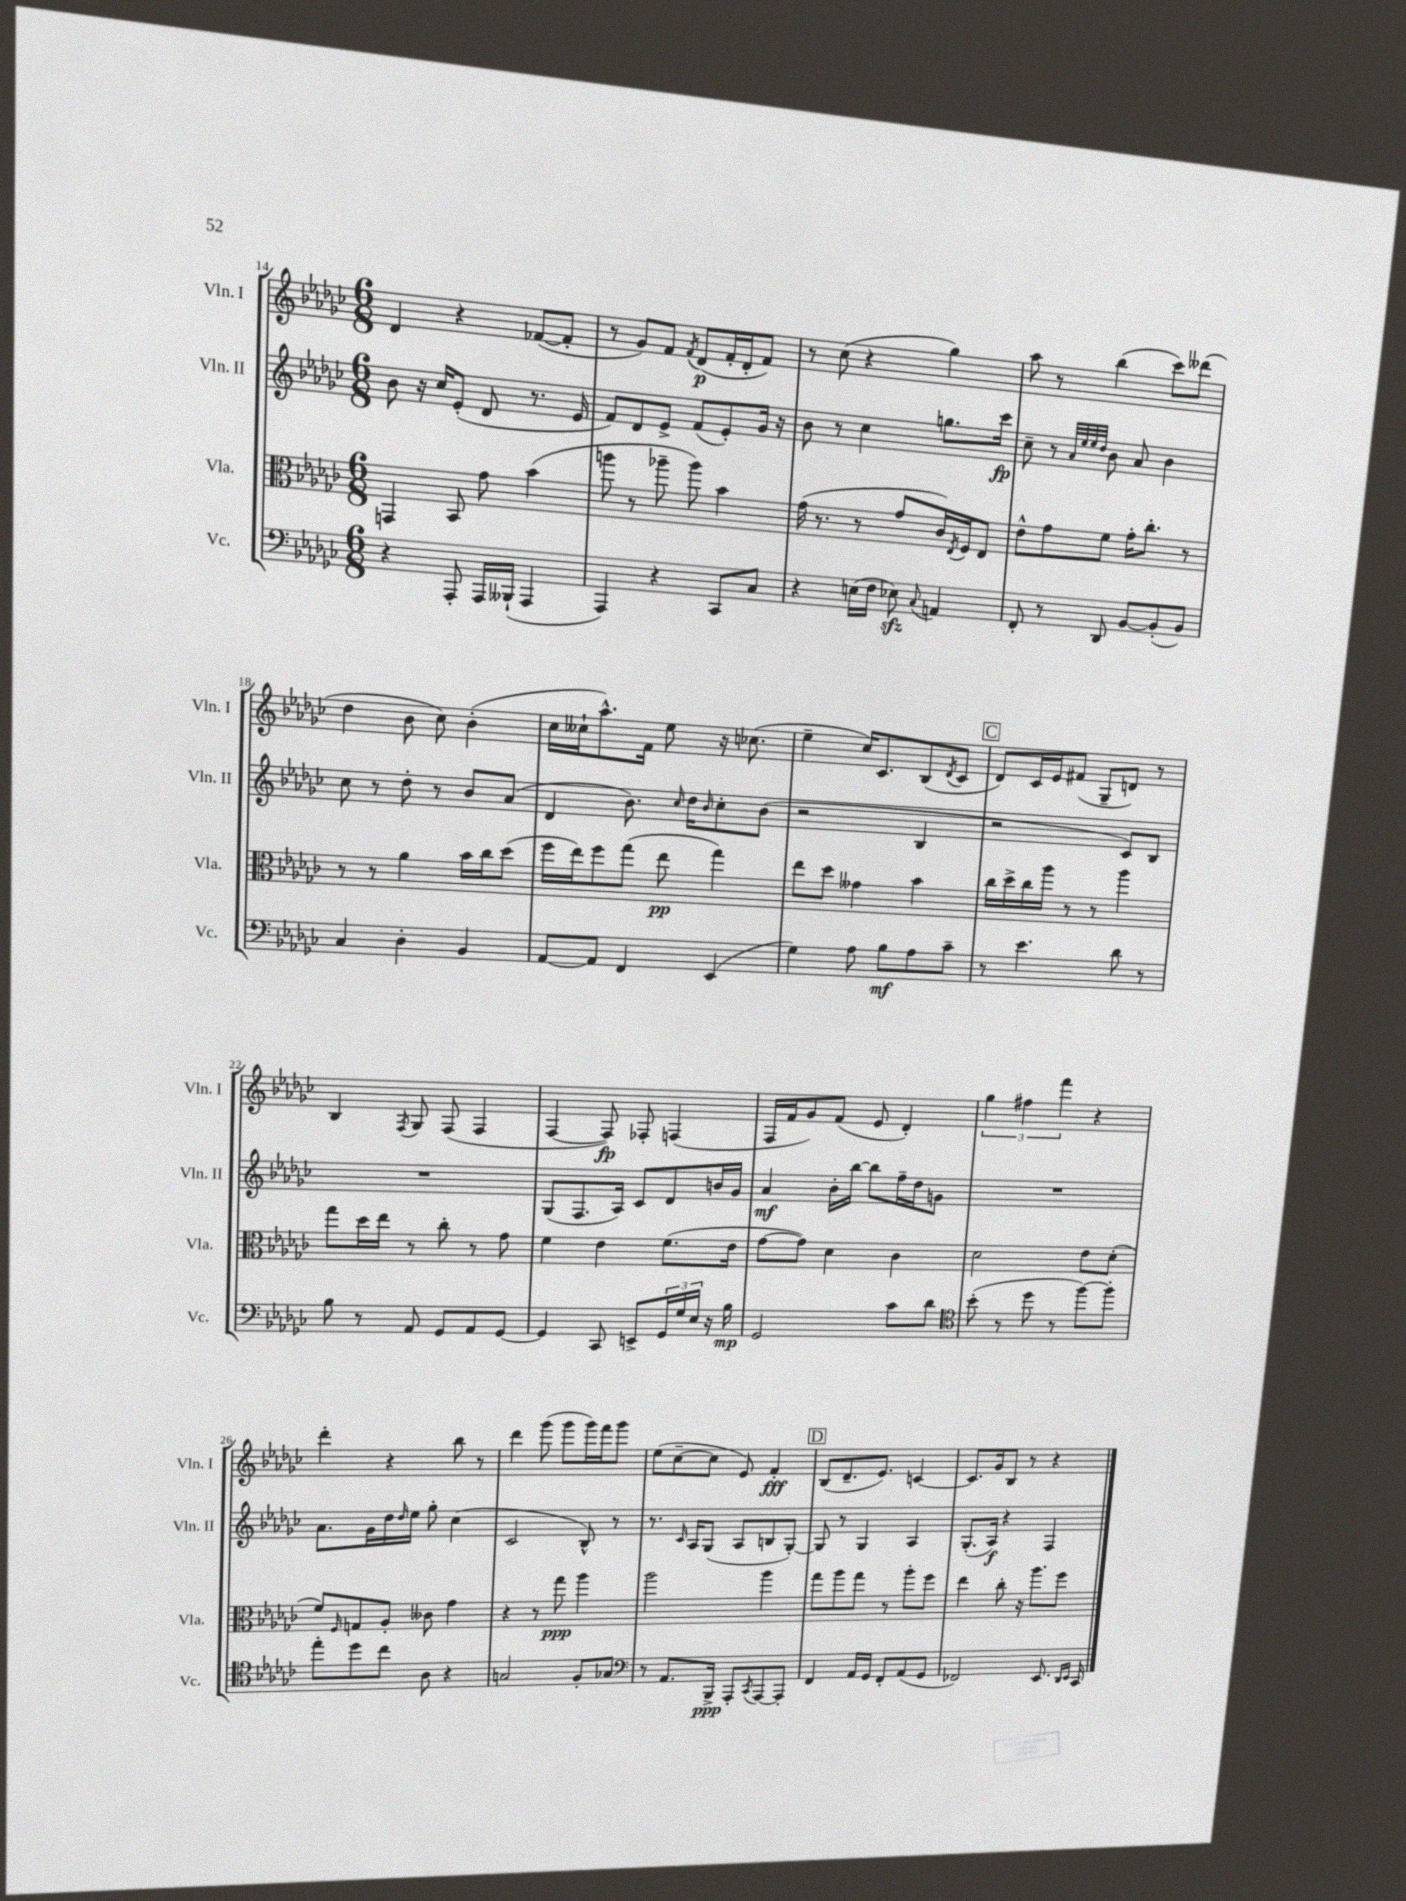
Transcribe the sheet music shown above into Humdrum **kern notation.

**kern	**kern	**kern	**kern
*staff4	*staff3	*staff2	*staff1
*clefF4	*clefC3	*clefG2	*clefG2
*k[b-e-a-d-g-c-]	*k[b-e-a-d-g-c-]	*k[b-e-a-d-g-c-]	*k[b-e-a-d-g-c-]
*M6/8	*M6/8	*M6/8	*M6/8
4r	4GG	8b-	4d-
.	.	16r	.
.	.	16cc-	.
8AAA-'	8BB-	(8e-'	4r
16AAA-	8g-	8d-	.
(16BBB--`	.	.	.
4AAA-	(4b-	8.r	([8f-
.	.	.	8f-']
.	.	16e-	.
=	=	=	=
4AAA-)	8aa	8f)	8r
.	8r	8d-	8g-)
4r	8aa-~	8e-^	8f
.	.	.	8qf
.	8aa-)	(8f	(8d-
8CC-	4b-	8e-')	16f'
.	.	.	16d-'
8C-	.	16g-	8f)
.	.	16r	.
=	=	=	=
4r	(16g-	8b-	8r
.	8.r	.	.
.	.	8r	(8cc-
(16E	8r	4cc-	4r
16F	.	.	.
8E-)	8g-	.	.
8qqC-	.	.	.
4AA	16c-)	8.gg	4gg-)
.	8qE-	.	.
.	16F	.	.
.	8E-	.	.
.	.	16ccc-	.
=	=	=	=
8FF'	8e-^^	8cc-~	8aa-
8r	8g-	8r	8r
.	.	32qqa-	.
.	.	32qqee-	.
.	.	32qqee-	.
.	.	32qqdd-	.
8DD-	8f	8b-	(4bb-
[8BB-	16g-'	8a-	.
.	8.cc-'	.	.
(8BB-']	.	4b-	8ccc-)
8BB-)	8r	.	(8ddd--
=	=	=	=
4C-	8r	8cc-	4dd-
.	8r	8r	.
4D-'	4a-	8dd-'	8b-
.	.	8r	8cc-)
4BB-	16b-	8b-	(4b-'
.	16cc-	.	.
.	(8dd-	(8a-	.
=	=	=	=
[8AA-	16ff	4d-	16cc-
.	16ee-)	.	16cc--`
8AA-]	8ff	.	8.aa-^^)
4FF	(8gg-	8.b-)	.
.	.	.	16f
.	8ee-	.	8ee-
.	.	16qqcc-	.
.	.	16dd-	.
.	.	16qqb-	.
(4EE-	4gg-)	8cc-'	16r
.	.	.	(8.cc-
.	.	(8b-	.
=	=	=	=
4G-)	8ee-	2r	4ee-~
.	8dd-	.	.
8A-	4g--	.	16cc-)
.	.	.	8.c-
8B-	.	.	.
8A-	4b-	4B-	(8B-
.	.	.	8qd-
8c-~	.	.	8c-
=	=	=	=
8r	16cc-	2r	8d-)
.	16dd-^	.	.
4.e-	16cc-	.	16c-
.	16aa-	.	16e-
.	8r	.	(8f#
.	8r	.	8G-~
8d-	4aa-	8c-)	8d)
8r	.	8B-	8r
=	=	=	=
8B-	8gg-	2.r	4B-
8r	16dd-	.	.
.	16ee-	.	.
.	.	.	8qF
8AA-	8r	.	8G-
8GG-	8cc-'	.	(8F
8AA-	8r	.	4F
[8GG-	8g-	.	.
=	=	=	=
4GG-]	4f	(8G-	[4F
.	.	8.F	.
8CC-	4e-	.	8F])
.	.	16A-)	.
8EE^	.	8c-	8F-'
24GG-	(8.f	8d-	(4F
24G-	.	.	.
24E-	.	.	.
16r	.	16b	.
16B-	16e-	16g-	.
=	=	=	=
2GG-	[8g-	4a-	16F
.	.	.	16f
.	8g-])	.	8g-)
.	4d-	16b-'	(8f
.	.	[16bb-	.
.	.	8bb-]	8e-
8c-	4c-	16ff~	4d-')
.	.	16dd-	.
8d-	.	8g	.
=	=	=	=
*clefC4	*	*	*
(8b-'	2d-	2.r	6gg-
8r	.	.	.
.	.	.	6ff#
8dd-	.	.	.
.	.	.	6fff
8r	.	.	.
[8ff)	8e-	.	4r
8ff']	(8d-'	.	.
=	=	=	=
8ee-'	8f)	8.a-	4ddd-'
.	16qqF	.	.
8dd-	8G	.	.
.	.	16g-	.
8cc-	8A-'	16dd-	4r
.	.	16qqdd-	.
.	.	16ee-	.
8A-	8c--	8gg-'	.
4r	4g-	(4cc-	8bb-
.	.	.	8r
=	=	=	=
2G	4r	2c-	4ddd-
.	8r	.	(8ggg-
.	8gg-	.	8ggg-
8F'	4aa-	8B-^^)	16ggg-)
.	.	.	16fff
8G-	.	8r	8ggg-
=	=	=	=
*clefF4	*	*	*
8r	2aa-	8.r	(8ee-
8.AA-	.	.	[8cc-~
.	.	16qqc-	.
.	.	16A-	.
.	.	(8G-	8cc-]
16BBB-^	.	.	.
8AAA-'	.	8A-	8e-)
8qCC-	.	.	.
[8AAA-	4aa-	8B	4f'
8AAA-']	.	[8G-')	.
=	=	=	=
4FF	8gg-	8G-]	(8B-
.	8aa-	8r	8.d-~
16AA-	8gg-	4G-	.
16GG-	.	.	8.e-)
8FF'	8r	.	.
(8AA-	8aa-'	4A-	[4c
8GG-	8ff	.	.
=	=	=	=
2FF-)	4ee-	(8.G-'	8.c]
.	.	16A-)	16g-
.	8cc-'	4r	8B-
.	16r	.	8r
.	8.aa-	.	.
8.EE-	.	4F	4r
.	8ff	.	.
16qqDD-	.	.	.
16qqEE-	.	.	.
16CC-	.	.	.
==	==	==	==
*-	*-	*-	*-
